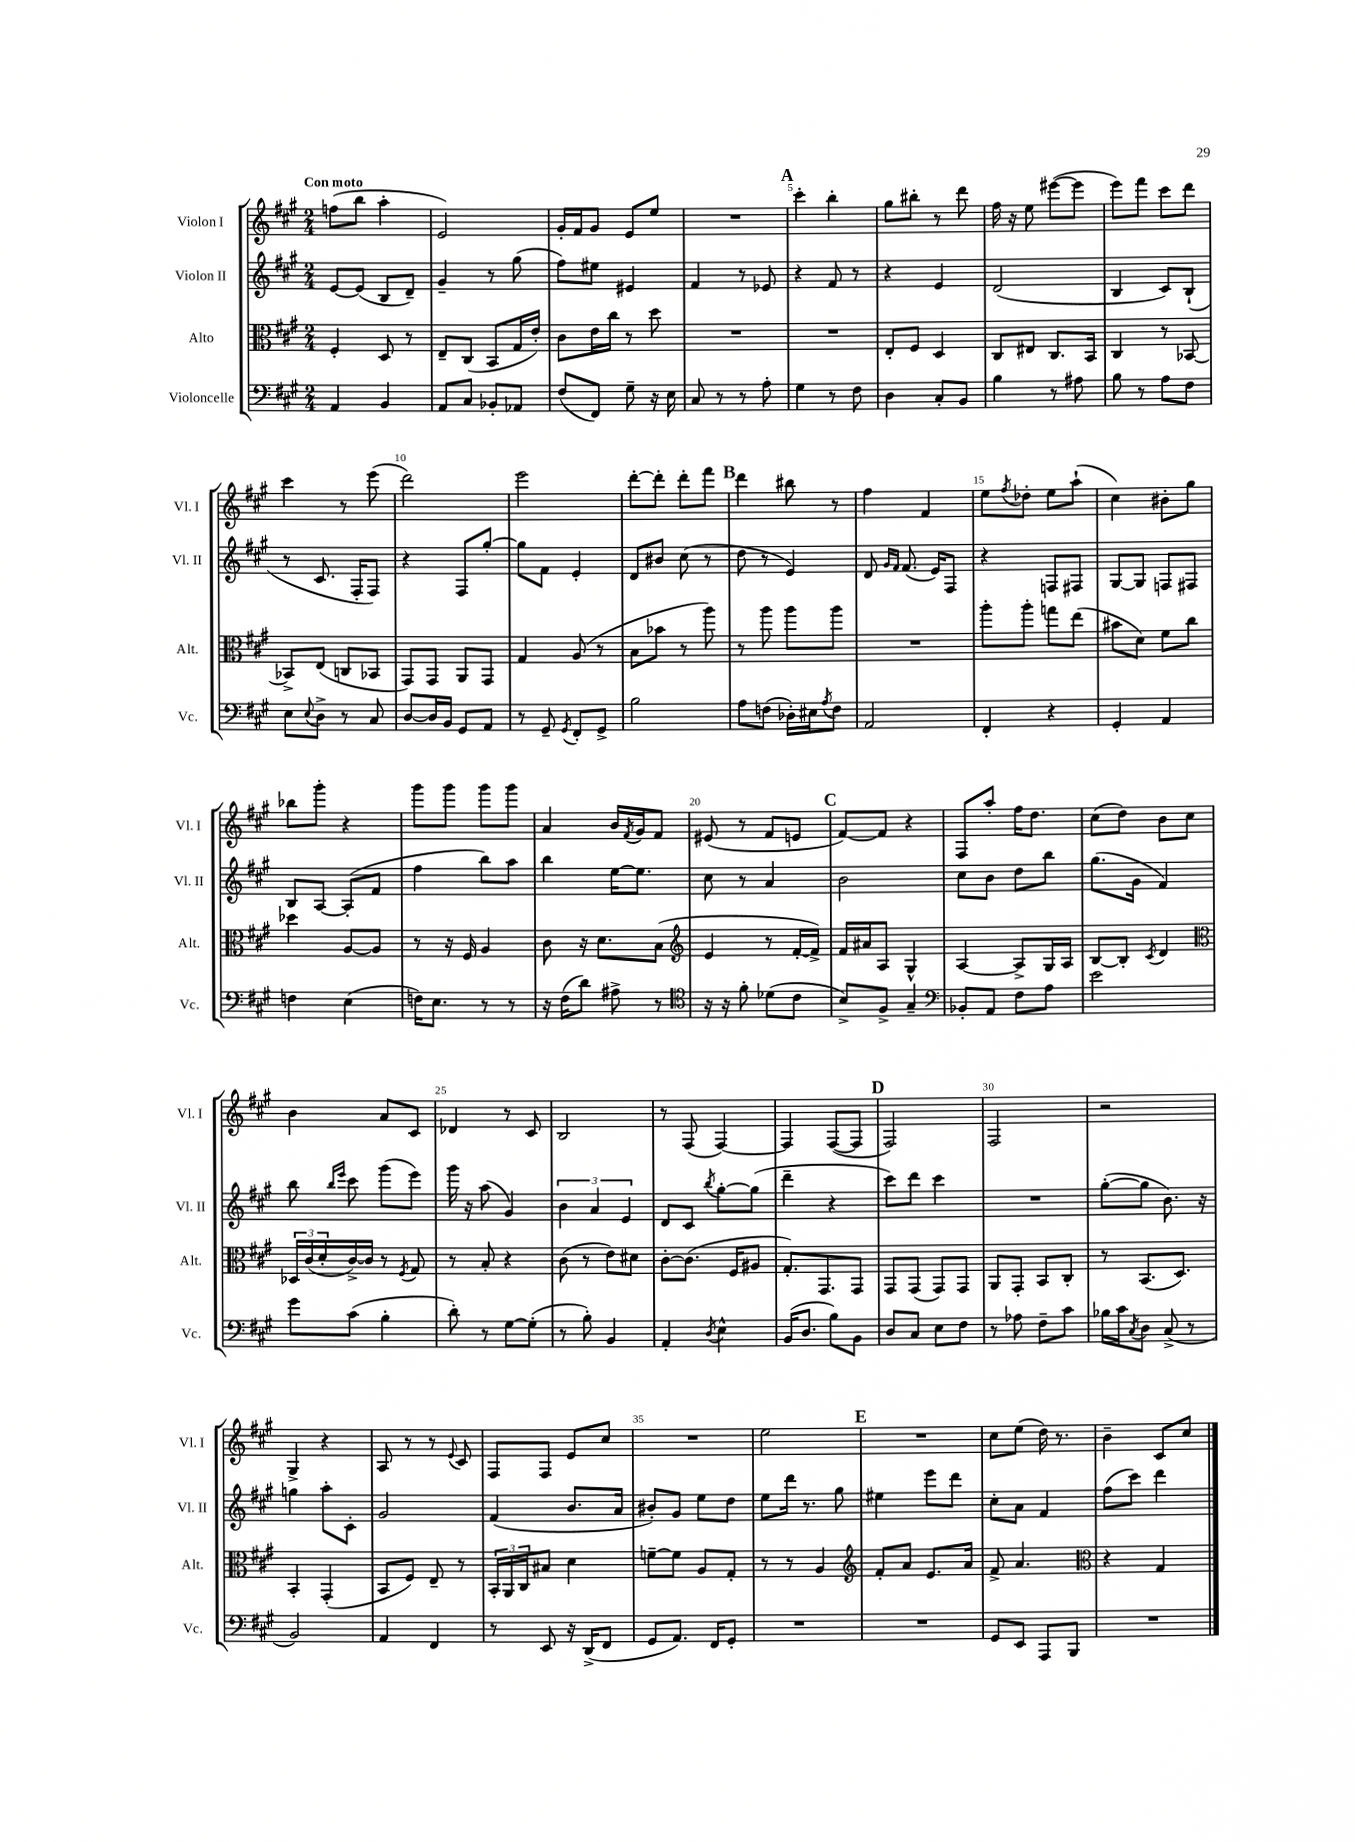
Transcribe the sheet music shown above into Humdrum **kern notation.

**kern	**kern	**kern	**kern
*part4	*part3	*part2	*part1
*staff4	*staff3	*staff2	*staff1
*I"Violoncelle	*I"Alto	*I"Violon II	*I"Violon I
*I'Vc.	*I'Alt.	*I'Vl. II	*I'Vl. I
*clefF4	*clefC3	*clefG2	*clefG2
*k[f#c#g#]	*k[f#c#g#]	*k[f#c#g#]	*k[f#c#g#]
*M2/4	*M2/4	*M2/4	*M2/4
=1	=1	=1	=1
!	!	!	!LO:TX:a:B:t=Con moto
4AA/	4F#'/	[8e/L	(8ffn\L
.	.	(8e/J]	8bb\J
4BB/	8D/	8B/L	4aa'\
.	8r	8d~/J)	.
=2	=2	=2	=2
8AA/L	8E~/L	4g#~/	2e/)
8C#/J	(8C#/J	.	.
8BB-X'/L	8BB/L	8r	.
8AA-X/J	16G#/L	(8gg#\	.
.	16e'/JJ)	.	.
=3	=3	=3	=3
(8F#/L	8c#\L	8ff#\L)	16g#'/LL
.	.	.	16f#/J
8FF#/J)	16e\L	8ee#X\J	8g#/J
.	16cc#\JJ	.	.
8G#~\	8r	4e#X/	8e/L
16r	8dd\	.	8ee/J
16E\	.	.	.
=4	=4	=4	=4
8C#/	2r	4f#/	2r
8r	.	.	.
8r	.	8r	.
8A'\	.	8e-X/	.
!!LO:REH:place=s1:t=A
=5	=5	=5	=5
4G#\	2r	4r	4ccc#'\
8r	.	8f#/	4bb'\
8F#\	.	8r	.
=6	=6	=6	=6
4D\	8E'/L	4r	8gg#\L
.	8F#/J	.	8bb#X'\J
8C#'/L	4D/	4e/	8r
8BB/J	.	.	8ddd\
=7	=7	=7	=7
4B\	8C#/L	(2d/	16ff#\
.	.	.	16r
.	8E#X/J	.	8ee\
8r	8.C#/L	.	([8eee#X\L
8A#X\	.	.	8eee#\J]
.	16BB/Jk	.	.
=8	=8	=8	=8
8B\	4C#/	4B/	8eee\L)
8r	.	.	8fff#\J
8A\L	8r	8c#/L)	8ccc#\L
8F#\J	[8BB-X/	(8B`/J	8ddd\J
!!LO:LB:g=z
=9	=9	=9	=9
8E\L	8BB-X^/L]	8r	4ccc#\
8qqE/	.	.	.
8D^\J	(8E/J	8.c#/	.
8r	8Cn/L	.	8r
.	.	16F#'/KL	.
8C#/	8BB-X/J	8F#/J)	(8eee\
=10	=10	=10	=10
[8D/L	8GG#/L)	4r	2ddd\)
16D/L]	8GG#/J	.	.
16BB/JJ	.	.	.
8GG#/L	8AA/L	8F#/L	.
8AA/J	8GG#/J	[8gg#'/J	.
=11	=11	=11	=11
8r	4G#/	8gg#\L]	2eee\
8GG#~/	.	8f#\J	.
8qGG#/	.	.	.
8FF#'/L	(8A/	4e'/	.
8GG#^/J	8r	.	.
=12	=12	=12	=12
2B\	8B\L	8d/L	[8ddd'\L
.	8b-X\J	8b#X/J	8ddd'\J]
.	8r	(8cc#\	8ddd'\L
.	8aa\)	8r	8fff#\J
!!LO:REH:place=s1:t=B
=13	=13	=13	=13
8A\L	8r	8dd\	4ddd\
(8Fn\J	8aa\	8r	.
16D-X'\LL)	8aa\L	4e/)	8bb#X\
16E#X\J	.	.	.
8qA/	.	.	.
8F\J	8aa\J	.	8r
=14	=14	=14	=14
2AA/	2r	8d/	4ff#\
.	.	16qqg#/LL	.
.	.	16qqf#/JJ	.
.	.	(8.f#/	.
.	.	.	4f#/
.	.	16e/KL)	.
.	.	8F#/J	.
=15	=15	=15	=15
4FF#'/	8aa'\L	4r	8ee\L
.	.	.	8qff#/
.	8aa'\J	.	8dd-X'\J
4r	8ggn\L	8Fn/L	8ee\L
.	(8ee\J	8F#X/J	(8aa`\J
=16	=16	=16	=16
4GG#'/	8b#X\L	[8G#/L	4cc#\)
.	8d\J)	8G#/J]	.
4AA/	8f#\L	8Fn/L	8b#X'\L
.	8cc#\J	8F#X/J	8gg#\J
!!LO:LB:g=z
=17	=17	=17	=17
4Fn\	4dd-X\	8B/L	8bb-X\L
.	.	[8A/J	8ggg#'\J
(4E\	[8A/L	(8A'/L]	4r
.	8A/J]	8f#/J	.
=18	=18	=18	=18
16Fn\KL)	8r	4ff#\	8ggg#\L
8.E\J	.	.	.
.	16r	.	8ggg#\J
.	16F#/	.	.
8r	4A/	8bb\L)	8ggg#\L
8r	.	8aa\J	8ggg#\J
=19	=19	=19	=19
16r	8c#\	4bb\	4a/
(16F#\KL	.	.	.
8d\J)	16r	.	.
.	8.d\L	.	.
8A#X^\	.	[16ee\KL	16b/LL
.	.	.	8qf#/
.	.	8.ee\J]	16g#/J
8r	(8B\J	.	8f#/J
=20	=20	=20	=20
*clefC4	*clefG2	*	*
16r	4e/	8cc#\	(8e#X/
16r	.	.	.
8f#'\	.	8r	8r
(8d-X\L	8r	4a/	8f#/L
8c#\J	[16f#'/LL	.	8en/J
.	16f#^/JJ])	.	.
!!LO:REH:place=s1:t=C
=21	=21	=21	=21
8B^/L)	16f#/LL	2b\	[8f#/L)
.	16a#X/J	.	.
8F#^/J	8A/J	.	8f#/J]
4G#~/	4G#^^/	.	4r
=22	=22	=22	=22
*clefF4	*	*	*
8BB-X'/L	[4A/	8cc#\L	8F#/L
8AA/J	.	8b\J	8aa'/J
8F#\L	8A^/L]	8dd\L	16ff#\KL
.	.	.	8.dd\J
8A\J	16G#/L	8bb\J	.
.	16A/JJ	.	.
=23	=23	=23	=23
2e\	[8B/L	(8.gg#\L	(8cc#\L
.	8B'/J]	.	8dd\J)
.	.	16g#\Jk	.
.	8qc#/	.	.
.	4d/	4f#/)	8b\L
.	.	.	8cc#\J
!!LO:LB:g=z
=24	=24	=24	=24
*	*clefC3	*	*
8g#\L	24D-X/LL	8bb\	4b\
.	(24c#/	.	.
.	24d'/	.	.
.	.	16qqbb/LL	.
.	.	16qqeee/JJ	.
(8c#\J	[16c#^/)	8ccc#\	.
.	16c#/JJ]	.	.
4B'\	8r	(8ggg#\L	8a/L
.	8qF#/	.	.
.	8G#/	8eee\J)	8c#/J
=25	=25	=25	=25
8d'\)	8r	16ggg#\	4d-X/
.	.	16r	.
8r	8B'/	(8aa\	.
[8G#\L	4r	4g#/)	8r
(8G#'\J]	.	.	8c#/
=26	=26	=26	=26
8r	(8c#\	6b\	2B/
8B'\)	8r	.	.
.	.	6a/	.
4BB/	8e\L)	.	.
.	.	6e/	.
.	8d#X\J	.	.
=27	=27	=27	=27
4AA'/	[8c#'\L	8d/L	8r
.	(8.c#\J]	8c#/J	(8F#/
8qD/	.	8qbb/	.
4E^^\	.	[8gg#'\L	[4F#/)
.	16F#/KL	.	.
.	8A#X/J	(8gg#\J]	.
=28	=28	=28	=28
(16BB/KL	8.G#'/L)	4ddd~\	4F#/]
8.D/J	.	.	.
.	8.GG#/	.	.
8B\L)	.	4r	([8F#/L
8BB\J	8GG#/J	.	8F#/J]
!!LO:REH:place=s1:t=D
=29	=29	=29	=29
8D/L	8GG#/L	8ccc#\L)	2F#/)
8C#/J	(8GG#/J	8ddd\J	.
8E\L	8GG#/L)	4ccc#\	.
8F#\J	8GG#/J	.	.
=30	=30	=30	=30
8r	8AA/L	2r	2F#/
8A-X\	8GG#'/J	.	.
8F#~\L	8BB/L	.	.
8c#\J	8C#'/J	.	.
=31	=31	=31	=31
16B-X\LL	8r	([8gg#'\L	2r
16c#\J	.	.	.
8qC#/	.	.	.
8D\J	(8.BB/L	8gg#\J]	.
(8C#^/	.	8.b\)	.
.	8.D/J)	.	.
8r	.	.	.
.	.	16r	.
!!LO:LB:g=z
=32	=32	=32	=32
2BB/)	4BB'/	4ggn\	4G#^/
.	(4GG#'/	8aa'\L	4r
.	.	8c#'\J	.
=33	=33	=33	=33
4AA/	8BB/L	2g#/	8A/
.	8F#/J)	.	8r
4FF#/	8E~/	.	8r
.	.	.	8qqe/
.	8r	.	8c#/
=34	=34	=34	=34
8r	24BB'/LL	(4f#/	8F#/L
.	24AA/	.	.
.	24C#/J	.	.
8EE/	8B#X/J	.	8F#/J
16r	4d\	8.b/L	8e/L
(16DD^/KL	.	.	.
8FF#/J	.	.	8cc#/J
.	.	16a/Jk	.
=35	=35	=35	=35
8GG#/L	[8fn~\L	8b#X'/L)	2r
8.AA/J)	8f\J]	8g#/J	.
.	8A/L	8ee\L	.
16FF#/KL	.	.	.
8GG#'/J	8G#'/J	8dd\J	.
=36	=36	=36	=36
2r	8r	8ee\L	2ee\
.	8r	16ddd\Jk	.
.	.	8.r	.
.	4A/	.	.
.	.	8gg#\	.
!!LO:REH:place=s1:t=E
=37	=37	=37	=37
*	*clefG2	*	*
2r	8f#'/L	4ee#X\	2r
.	8a/J	.	.
.	8.e/L	8eee\L	.
.	.	8ddd\J	.
.	16a/Jk	.	.
=38	=38	=38	=38
8GG#/L	8f#^/	8cc#'\L	8cc#\L
8EE/J	4.a/	8a\J	(8ee\J
8AAA/L	.	4f#/	16dd\)
.	.	.	8.r
8BBB/J	.	.	.
=39	=39	=39	=39
*	*clefC3	*	*
2r	4r	(8ff#\L	4b~\
.	.	8ccc#\J)	.
.	4G#/	4ddd\	8c#/L
.	.	.	8cc#/J
==	==	==	==
*-	*-	*-	*-
